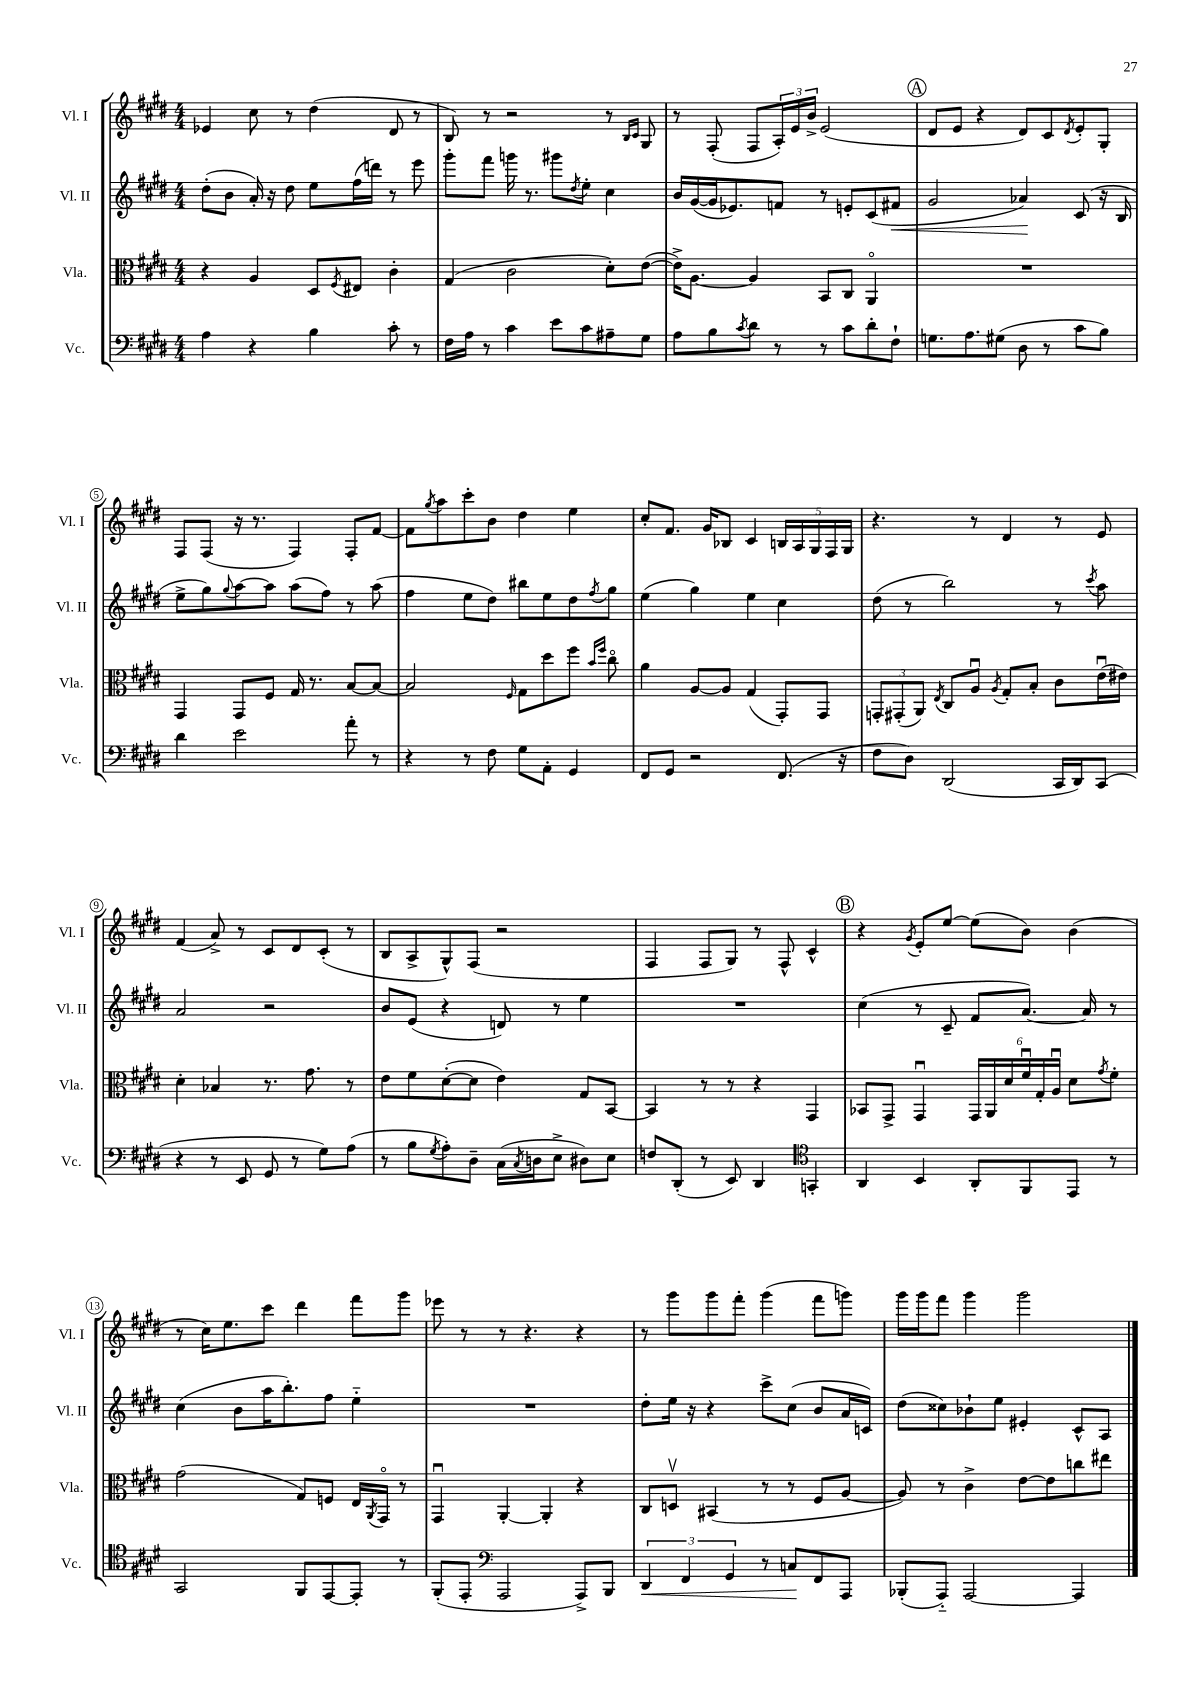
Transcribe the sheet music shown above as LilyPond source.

<<
\new StaffGroup <<
\new Staff = "s0" \with { instrumentName = "Vl. I" shortInstrumentName = "Vl. I" } {
    \clef treble \key e \major \numericTimeSignature \time 4/4
    ees'4 cis''8 r8 dis''4( dis'8 r8 |
    b8) r8 r2 r8 \grace { b16 cis'16 } gis8 |
    r8 fis8-.( fis8 \tuplet 3/2 { a16-.) e'16 b'16-> } e'2( |
    \mark \markup { \circle "A" } dis'8 e'8 r4 dis'8) cis'8 \acciaccatura { dis'8 } e'8-. gis8-. |
    fis8 fis8( r16 r8. fis4) fis8-. fis'8~ |
    fis'8 \acciaccatura { gis''8 } a''8 cis'''8-. b'8 dis''4 e''4 |
    cis''8-. fis'8. gis'16 bes8 cis'4 \tuplet 5/4 { b16 a16 gis16 fis16 gis16 } |
    r4. r8 dis'4 r8 e'8 |
    fis'4( a'8->) r8 cis'8 dis'8 cis'8-.( r8 |
    b8 a8-> gis8-^) fis8( r2 |
    fis4 fis8 gis8) r8 fis8-^ cis'4-^ |
    \mark \markup { \circle "B" } r4 \acciaccatura { gis'8 } e'8-. e''8~ e''8( b'8) b'4( |
    r8 cis''16) e''8. cis'''8 dis'''4 fis'''8 gis'''8 |
    ees'''8 r8 r8 r4. r4 |
    r8 gis'''8 gis'''8 fis'''8-. gis'''4( fis'''8 g'''8) |
    gis'''16 gis'''16 fis'''8 gis'''4 gis'''2 \bar "|." |
}
\new Staff = "s1" \with { instrumentName = "Vl. II" shortInstrumentName = "Vl. II" } {
    \clef treble \key e \major \numericTimeSignature \time 4/4
    dis''8-.( b'8 a'16-.) r16 dis''8 e''8 fis''16( d'''16) r8 e'''8 |
    gis'''8-. fis'''8 g'''16 r8. gis'''8 \acciaccatura { dis''8 } e''8-. cis''4 |
    b'16 gis'16~( gis'16 ees'8.) f'8 r8 e'8-. cis'8( fis'8\< |
    \mark \markup { \circle "A" } gis'2 aes'4\!) cis'8( r16 b16 |
    e''8-> gis''8) \appoggiatura { gis''8 } a''8~ a''8 a''8( fis''8) r8 a''8( |
    fis''4 e''8 dis''8) bis''8 e''8 dis''8 \acciaccatura { fis''8 } gis''8 |
    e''4( gis''4) e''4 cis''4 |
    dis''8( r8 b''2) r8 \acciaccatura { cis'''8 } a''8 |
    a'2 r2 |
    b'8 e'8( r4 d'8) r8 e''4 |
    R1 |
    \mark \markup { \circle "B" } cis''4( r8 cis'8-- fis'8 a'8.~) a'16 r8 |
    cis''4( b'8 a''16 b''8.-.) fis''8 e''4-_ |
    R1 |
    dis''8-. e''16 r16 r4 cis'''8-> cis''8( b'8 a'16 c'16) |
    dis''8( cisis''8) bes'8-! e''8 eis'4-. cis'8-^ a8 \bar "|." |
}
\new Staff = "s2" \with { instrumentName = "Vla." shortInstrumentName = "Vla." } {
    \clef alto \key e \major \numericTimeSignature \time 4/4
    r4 a4 dis8 \acciaccatura { fis8 } eis8 cis'4-. |
    gis4( cis'2 dis'8-.) e'8~( |
    e'16->) a8.~ a4 b,8 cis8 a,4\flageolet |
    \mark \markup { \circle "A" } R1 |
    gis,4 gis,8 fis8 gis16 r8. b8~ b8~ |
    b2 \grace { fis16 } gis8 dis''8 fis''8 \grace { b'16 fis''16 } cis''8\flageolet |
    a'4 a8~ a8 gis4( gis,8-.) gis,8 |
    \tuplet 3/2 { g,8-. gis,8-.( a,8) } \acciaccatura { e8 } cis8 a8\downbow \acciaccatura { a8 } gis8-. b8-. cis'8 e'16\downbow( eis'16) |
    dis'4-. bes4 r8. gis'8. r8 |
    e'8 fis'8 dis'8~-.( dis'8 e'4) gis8 b,8~ |
    b,4 r8 r8 r4 gis,4 |
    \mark \markup { \circle "B" } bes,8 gis,8-> gis,4\downbow \tuplet 6/4 { gis,16 a,16 dis'16 fis'16\downbow gis16-. a16\downbow } dis'8 \acciaccatura { gis'8 } fis'8-. |
    gis'2( gis8) f8 e16 \acciaccatura { a,8 } gis,16\flageolet r8 |
    gis,4\downbow a,4~-. a,4-. r4 |
    cis8 d8\upbow bis,4( r8 r8 fis8 a8~ |
    a8) r8 cis'4-> e'8~ e'8 c''8 eis''8 \bar "|." |
}
\new Staff = "s3" \with { instrumentName = "Vc." shortInstrumentName = "Vc." } {
    \clef bass \key e \major \numericTimeSignature \time 4/4
    a4 r4 b4 cis'8-. r8 |
    fis16 a16 r8 cis'4 e'8 cis'8 ais8-- gis8 |
    a8 b8 \acciaccatura { cis'8 } dis'8 r8 r8 cis'8 dis'8-. fis8-! |
    \mark \markup { \circle "A" } g8. a8. gis8( dis8 r8 cis'8 b8) |
    dis'4 e'2 a'8-. r8 |
    r4 r8 fis8 gis8 a,8-. gis,4 |
    fis,8 gis,8 r2 fis,8.( r16 |
    fis8 dis8) dis,2( cis,16 dis,16) cis,8( |
    r4 r8 e,8 gis,8 r8 gis8) a8( |
    r8 b8 \acciaccatura { gis8 } a8-.) dis8-- cis16( \acciaccatura { cis8 } d16 e8-> dis8) e8 |
    f8 dis,8-.( r8 e,8) dis,4 \clef tenor g,4-. |
    \mark \markup { \circle "B" } a,4 b,4 a,8-. fis,8 e,8 r8 |
    gis,2 fis,8 e,8~ e,8-. r8 |
    fis,8-.( e,8-. \clef bass a,,2 a,,8->) b,,8 |
    \tuplet 3/2 { dis,4\< fis,4 gis,4 } r8 c8\! fis,8 a,,8 |
    bes,,8-.( a,,8-_) a,,2~ a,,4 \bar "|." |
}
>>
>>
\layout { \context { \Score \override BarNumber.stencil = #(make-stencil-circler 0.1 0.3 ly:text-interface::print) } }
